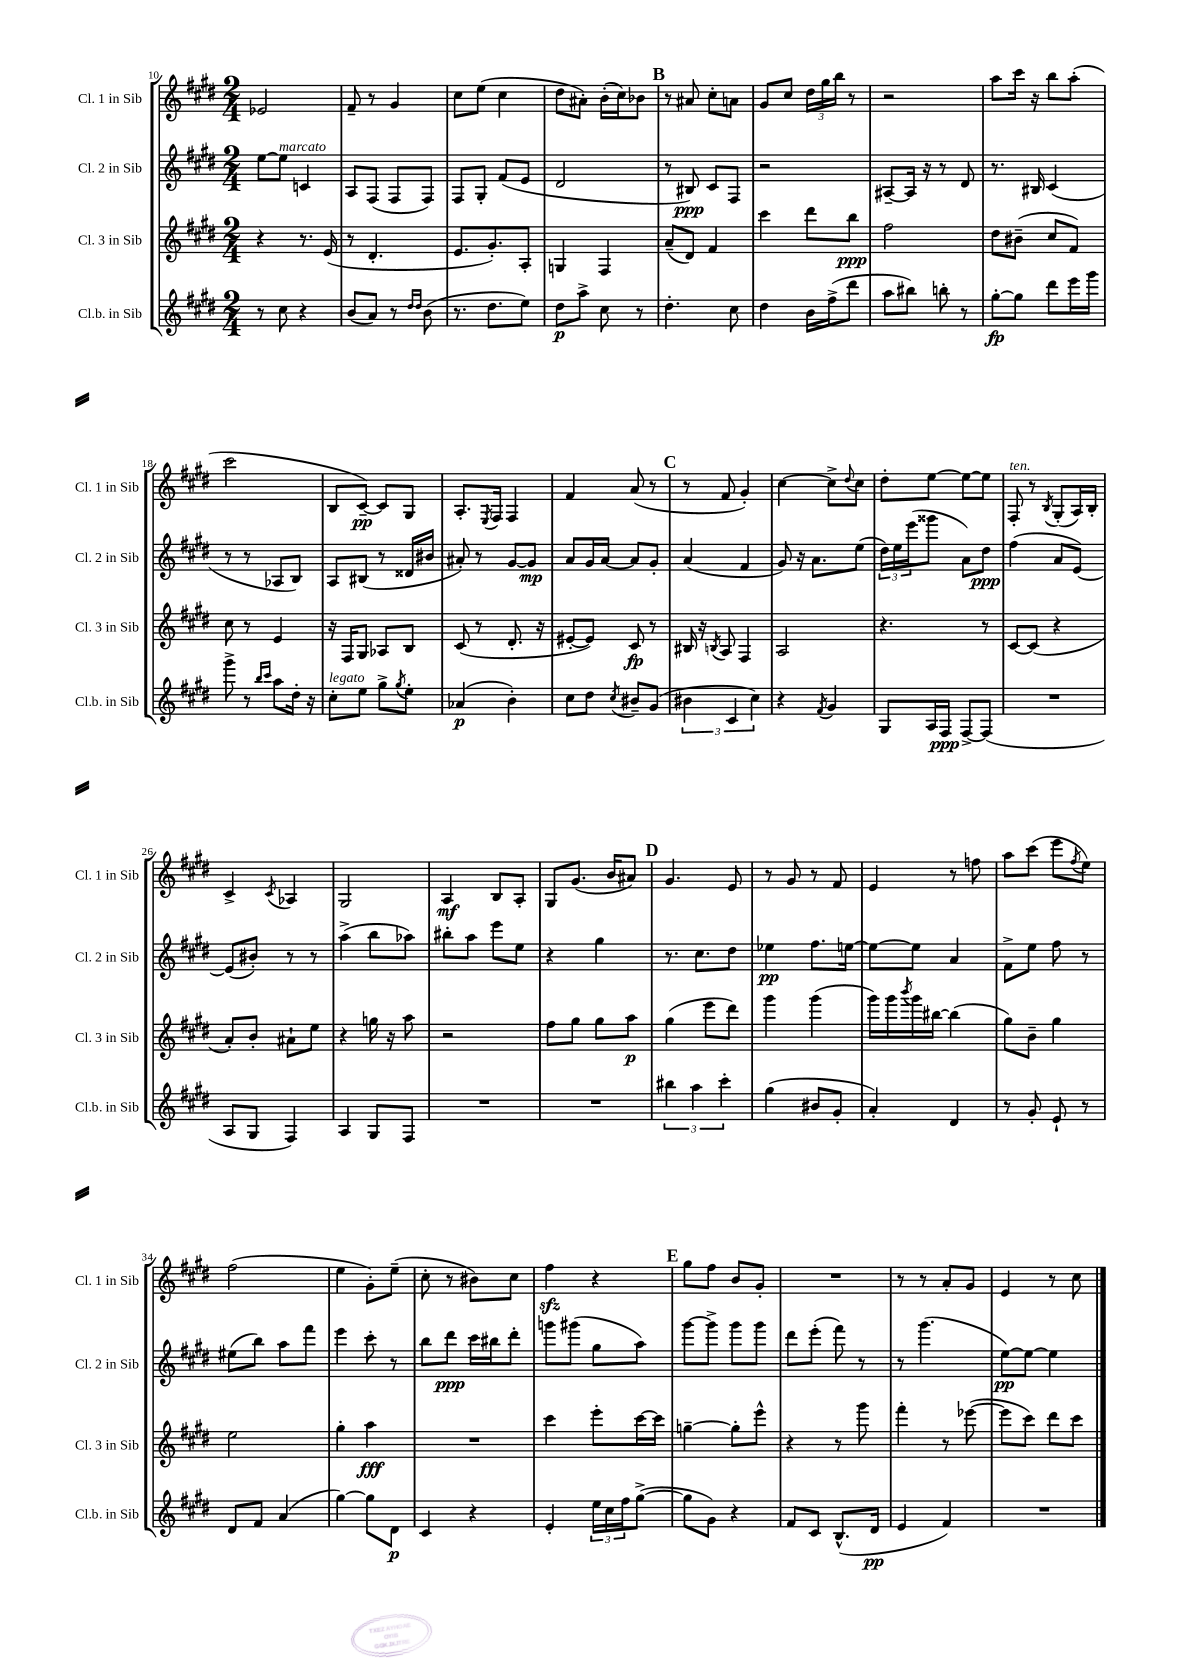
<<
\new StaffGroup <<
\new Staff = "s0" \with { instrumentName = "Cl. 1 in Sib" shortInstrumentName = "Cl. 1 in Sib" } {
    \clef treble \key e \major \numericTimeSignature \time 2/4
    ees'2 |
    fis'8-- r8 gis'4 |
    cis''8 e''8( cis''4 |
    dis''8 ais'8-.) b'16-.( cis''16) bes'8 |
    \mark \markup { \bold "B" } r8 ais'8 cis''8-. a'8 |
    gis'8 cis''8 \tuplet 3/2 { dis''16 gis''16 b''16 } r8 |
    r2 |
    a''8 cis'''16 r16 b''8 a''8-.( |
    cis'''2 |
    b8 cis'8~--\pp) cis'8 gis8 |
    a8.-. \acciaccatura { e8 } fis16 fis4 |
    fis'4 a'8( r8 |
    \mark \markup { \bold "C" } r8 fis'8 gis'4-.) |
    cis''4~ cis''8-> \appoggiatura { dis''8 } cis''8 |
    dis''8-. e''8~ e''8~ e''8 |
    fis8-.^\markup { \italic "ten." } r8 \acciaccatura { b8 } gis8-.( a16) b16-. |
    cis'4-> \acciaccatura { cis'8 } aes4 |
    gis2 |
    a4\mf b8 a8-. |
    gis8 gis'8.( b'16 ais'8) |
    \mark \markup { \bold "D" } gis'4. e'8 |
    r8 gis'8 r8 fis'8 |
    e'4 r8 f''8 |
    a''8 cis'''8( e'''8 \acciaccatura { fis''8 } e''8) |
    fis''2( |
    e''4 gis'8-.) e''8--( |
    cis''8-. r8 bis'8) cis''8 |
    fis''4\sfz r4 |
    \mark \markup { \bold "E" } gis''8 fis''8 b'8 gis'8-. |
    R2 |
    r8 r8 a'8-. gis'8 |
    e'4 r8 cis''8 \bar "|." |
}
\new Staff = "s1" \with { instrumentName = "Cl. 2 in Sib" shortInstrumentName = "Cl. 2 in Sib" } {
    \clef treble \key e \major \numericTimeSignature \time 2/4
    e''8~ e''8^\markup { \italic "marcato" } c'4 |
    a8 fis8( fis8 fis8) |
    fis8 gis8-. fis'8( e'8 |
    dis'2 |
    \mark \markup { \bold "B" } r8 bis8\ppp) cis'8 fis8 |
    r2 |
    ais8~-- ais16 r16 r8 dis'8 |
    r8. bis16 cis'4( |
    r8 r8 aes8 b8) |
    a8 bis8( r8 disis'16 bis'16 |
    ais'8-.) r8 gis'8~ gis'8\mp |
    a'8 gis'16 a'16~ a'8 gis'8-. |
    \mark \markup { \bold "C" } a'4( fis'4 |
    gis'8) r16 a'8. e''8( |
    \tuplet 3/2 { dis''16) e''16 e'''16( } gisis'''8 a'8) dis''8\ppp |
    fis''4( a'8 e'8~) |
    e'8( bis'8-.) r8 r8 |
    a''4->( b''8 aes''8) |
    bis''8-. a''8 e'''8 e''8 |
    r4 gis''4 |
    \mark \markup { \bold "D" } r8. cis''8. dis''8 |
    ees''4\pp fis''8. e''16~ |
    e''8~ e''8 a'4 |
    fis'8-> e''8 fis''8 r8 |
    eis''8( b''8) a''8 fis'''8 |
    e'''4 cis'''8-. r8 |
    b''8 dis'''8\ppp cis'''16 bis''16 dis'''8-. |
    g'''8 gis'''8( gis''8 a''8) |
    \mark \markup { \bold "E" } gis'''8~ gis'''8-> gis'''8 gis'''8 |
    dis'''8 e'''8-.( fis'''8) r8 |
    r8 gis'''4.( |
    e''8~\pp) e''8~ e''4 \bar "|." |
}
\new Staff = "s2" \with { instrumentName = "Cl. 3 in Sib" shortInstrumentName = "Cl. 3 in Sib" } {
    \clef treble \key e \major \numericTimeSignature \time 2/4
    r4 r8. e'16( |
    r8 dis'4.-. |
    e'8. gis'8.-.) a8-. |
    g4 fis4 |
    \mark \markup { \bold "B" } a'8--( dis'8) fis'4 |
    cis'''4 dis'''8 b''8\ppp |
    fis''2 |
    dis''8 bis'8--( cis''8 fis'8) |
    cis''8 r8 e'4 |
    r16 fis16 gis8 aes8 b8 |
    cis'8( r8 dis'8.-. r16 |
    eis'8~-. eis'8) cis'8\fp r8 |
    \mark \markup { \bold "C" } bis16 r16 \acciaccatura { b8 } a8 fis4 |
    a2 |
    r4. r8 |
    cis'8~ cis'8( r4 |
    a'8-.) b'8-. ais'8-! e''8 |
    r4 g''16 r16 a''8 |
    r2 |
    fis''8 gis''8 gis''8 a''8\p |
    \mark \markup { \bold "D" } gis''4( e'''8 dis'''8) |
    gis'''4 gis'''4( |
    gis'''16) gis'''16 \acciaccatura { b'''8 } gis'''16 bis''16~ bis''4( |
    gis''8) b'8-- gis''4 |
    e''2 |
    gis''4-. a''4\fff |
    R2 |
    cis'''4 e'''8-. cis'''16~ cis'''16 |
    \mark \markup { \bold "E" } g''4~-- g''8-. e'''8-^ |
    r4 r8 gis'''8 |
    fis'''4-. r8 ees'''8~( |
    ees'''8 cis'''8) dis'''8 cis'''8 \bar "|." |
}
\new Staff = "s3" \with { instrumentName = "Cl.b. in Sib" shortInstrumentName = "Cl.b. in Sib" } {
    \clef treble \key e \major \numericTimeSignature \time 2/4
    r8 cis''8 r4 |
    b'8( a'8) r8 \grace { dis''16 dis''16 } b'8( |
    r8. dis''8. e''8) |
    dis''8\p a''8-> cis''8 r8 |
    \mark \markup { \bold "B" } dis''4.-. cis''8 |
    dis''4 b'16 fis''16->( dis'''8 |
    a''8 bis''8) b''8-. r8 |
    gis''8~-.\fp gis''8 dis'''8 e'''16 gis'''16 |
    gis'''8-> r8 \grace { b''16 cis'''16 } a''8 dis''16-. r16 |
    cis''8-.^\markup { \italic "legato" } e''8 gis''8-> \acciaccatura { gis''8 } e''8-. |
    aes'4\p( b'4-.) |
    cis''8 dis''8 \acciaccatura { cis''8 } bis'8-- gis'8( |
    \mark \markup { \bold "C" } \tuplet 3/2 { bis'4 cis'4 cis''4) } |
    r4 \acciaccatura { fis'8 } gis'4 |
    gis8 a16 fis16\ppp fis8~-> fis8( |
    R2 |
    a8 gis8 fis4) |
    a4 gis8 fis8 |
    R2 |
    R2 |
    \mark \markup { \bold "D" } \tuplet 3/2 { bis''4 a''4 cis'''4-. } |
    gis''4( bis'8 gis'8-. |
    a'4-.) dis'4 |
    r8 gis'8-. e'8-! r8 |
    dis'8 fis'8 a'4( |
    gis''4~) gis''8 dis'8\p |
    cis'4 r4 |
    e'4-. \tuplet 3/2 { e''16 cis''16 fis''16 } gis''8~->( |
    \mark \markup { \bold "E" } gis''8 gis'8) r4 |
    fis'8 cis'8 b8.-^( dis'16\pp |
    e'4 fis'4) |
    R2 \bar "|." |
}
>>
>>
\layout { \context { \Score currentBarNumber = #10 } }
